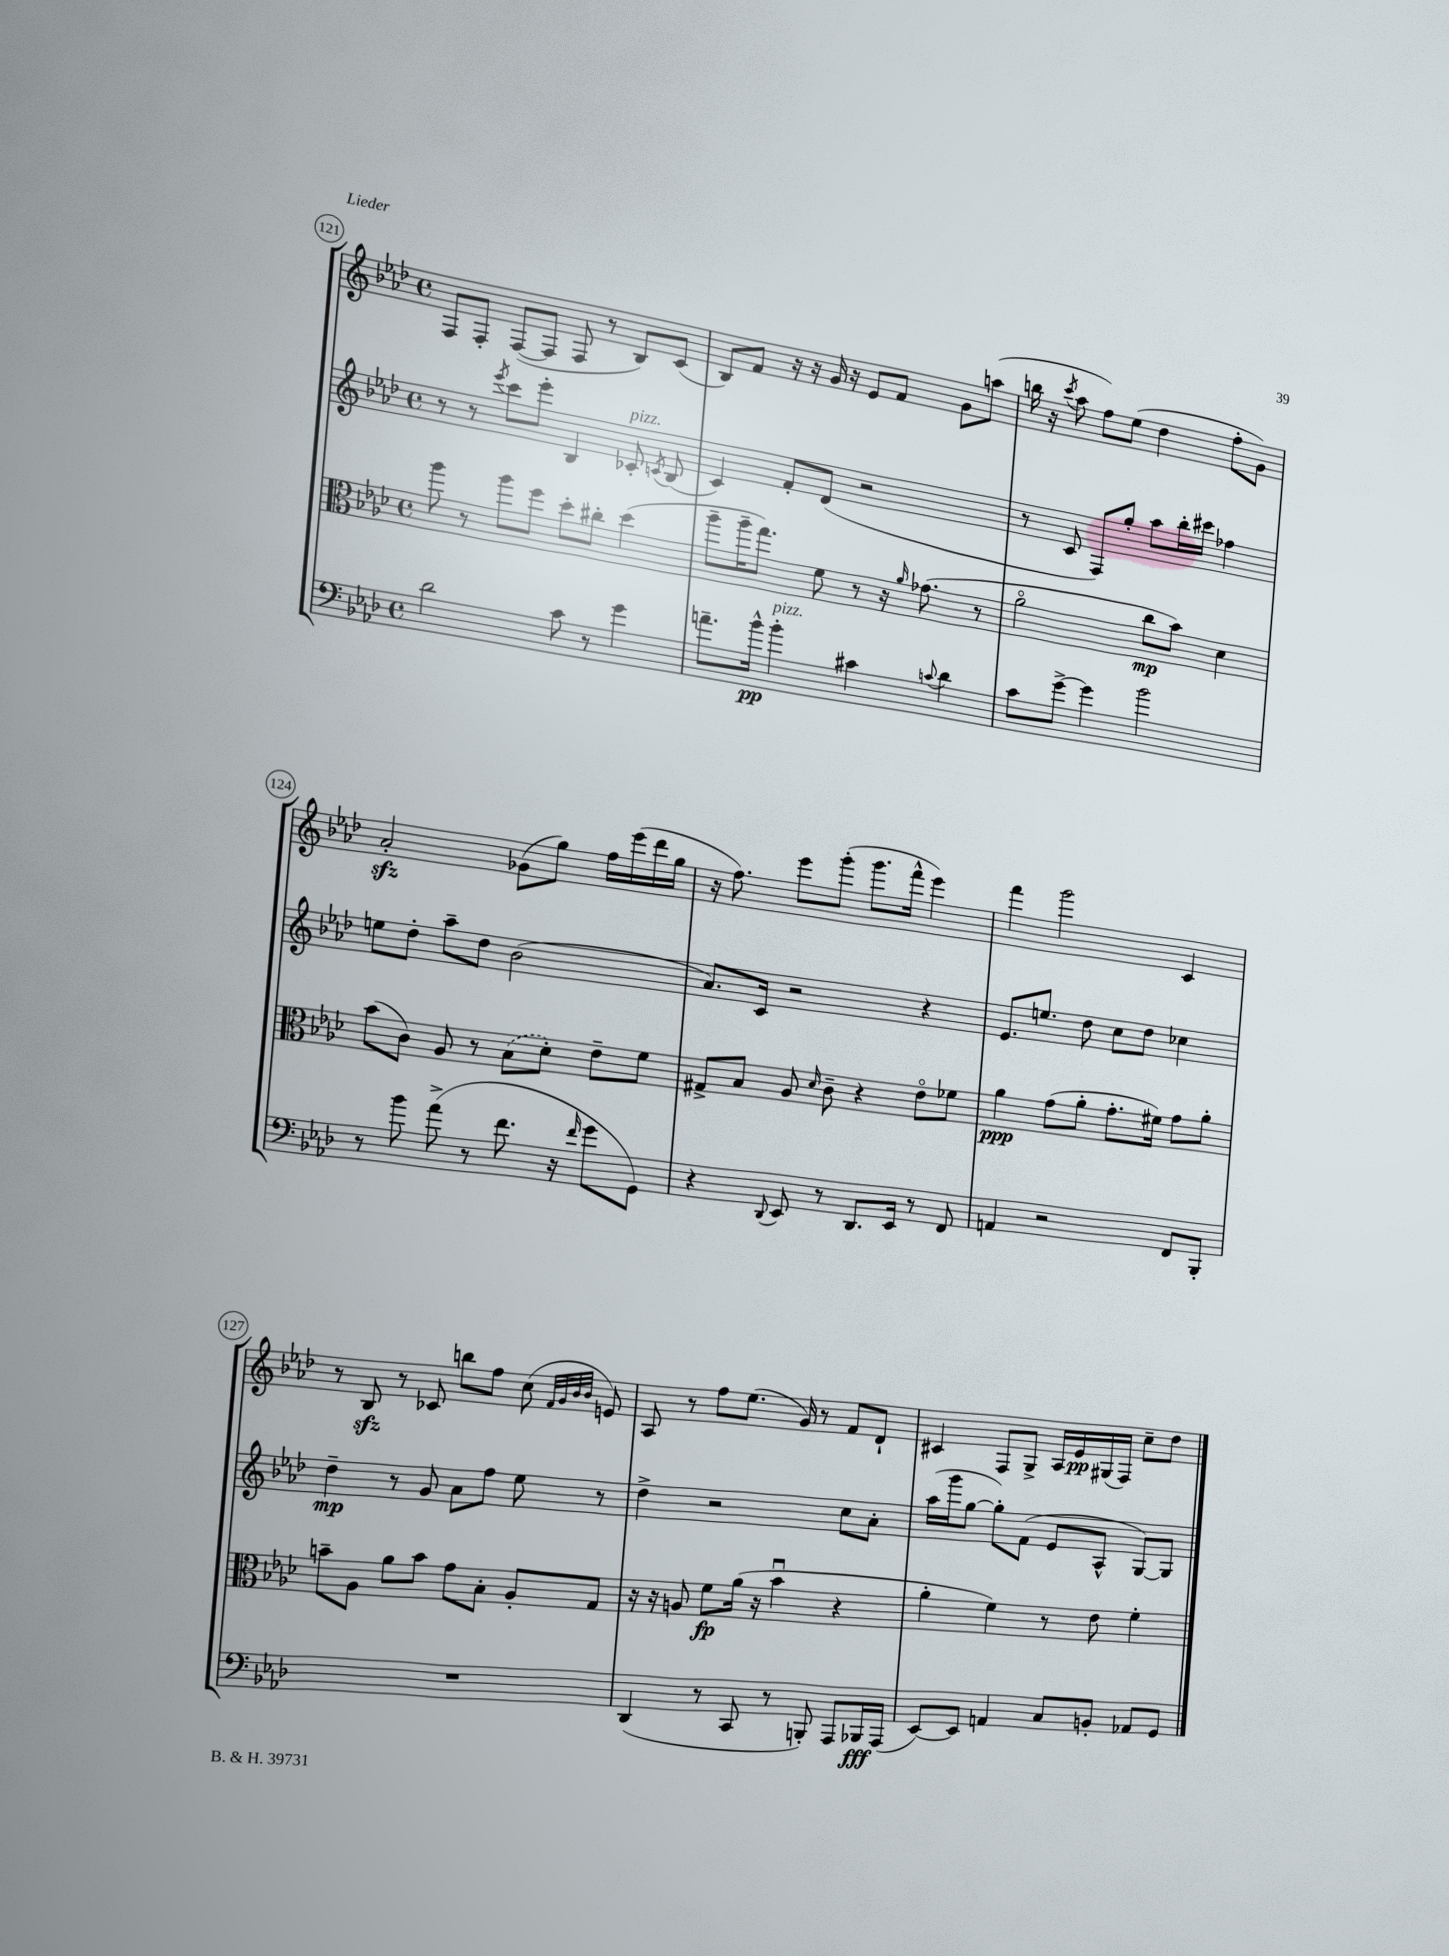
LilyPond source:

<<
\new StaffGroup <<
\new Staff = "s0" {
    \clef treble \key aes \major \defaultTimeSignature \time 4/4
    \autoBeamOff f8[ f8]-. f8[~( f8] f8 r8 bes8[) c'8]( |
    bes8[) f'8] r16 r16 g'16 r16 ees'8[ f'8] g'8[ a''8]( |
    b''16 r16 \acciaccatura { c'''8 } aes''8 f''8[) ees''8]( des''4 f''8[-. g'8]) |
    aes'2-.\sfz ges'8[( g''8]) f''16[ ees'''16( des'''16 g''16] |
    r16 f''8.) ees'''8[ g'''8]-.( g'''8.[ f'''16]-^ ees'''4) |
    f'''4 g'''2 c'4 |
    r8 bes8\sfz r8 ces'8 b''8[ f''8] c''8( \grace { f'32[ g'32 bes'32 bes'32] } e'8) |
    aes8 r8 f''8[ ees''8.]( g'16) r8 f'8[ des'8]-! |
    cis'4 f8[ g8]-> aes16[ ees'16\pp gis16( f16]) c''8[-- des''8] \bar "|." |
}
\new Staff = "s1" {
    \clef treble \key aes \major \defaultTimeSignature \time 4/4
    \autoBeamOff r8 r8 \acciaccatura { ees'''8 } c'''8[ ees'''8]-. bes4 ces'8-.^\markup { \italic "pizz." } \acciaccatura { c'8 } bes8( |
    c'4) f'8[-. des'8]( r2 |
    r8 c'8 f8[) g''8]-. aes''8[ bes''16-. cis'''16] fes''4 |
    e''8[ des''8]-. aes''8[-- des''8] bes'2( |
    aes'8.[) c'16] r2 r4 |
    ees'8.[ e''8.] des''8 c''8[ des''8] ces''4 |
    des''4--\mp r8 g'8 aes'8[ f''8] ees''8 r8 |
    des''4-> r2 c''8[ aes'8]-. |
    aes''16[( g'''16 g''8]~ g''8[-.) f'8]( ees'8[ aes8]-^ g8[~) g8] \bar "|." |
}
\new Staff = "s2" {
    \clef alto \key aes \major \defaultTimeSignature \time 4/4
    \autoBeamOff aes''8 r8 aes''8[ f''8] des''8[-. cis''8]-. des''4( |
    aes''8[-- aes''16-- g''8.]) f'8 r8 r16 \grace { aes'16 } ges'8.( r8 |
    aes'2\flageolet c''8[\mp bes'8]) des'4 |
    bes'8[( c'8]) aes8 r8 \once \slurDashed bes8[( des'8]-.) ees'8[-- f'8] |
    gis8[-> bes8] aes8 \grace { des'16 } c'8-- r4 ees'8[\flageolet fes'8] |
    aes'4\ppp g'8[( aes'8]-. g'8.[-. fis'16]) g'8[ aes'8]-. |
    b'8[-- aes8] aes'8[ b'8] g'8[ bes8]-. aes8[-. g8] |
    r16 r16 a8 f'8[\fp aes'16]( r16 bes'4\downbow r4 |
    aes'4-. f'4) r8 ees'8 f'4-. \bar "|." |
}
\new Staff = "s3" {
    \clef bass \key aes \major \defaultTimeSignature \time 4/4
    \autoBeamOff des'2 c'8 r8 g'4 |
    a'8.[-- bes'16]-^\pp bes'4-.^\markup { \italic "pizz." } cis'4 \appoggiatura { c'8 } des'4 |
    c'8[ g'8]~-> g'4 bes'2 |
    r8 bes'8 aes'8->( r8 f'8. r16 \grace { f'16 } g'8[ g,8]) |
    r4 \appoggiatura { des,8 } ees,8 r8 des,8.[ ees,16] r8 f,8 |
    a,4 r2 f,8[ bes,,8]-. |
    R1 |
    des,4( r8 c,8 r8 b,,8-.) aes,,8[ bes,,16\fff aes,,16]( |
    ees,8[~) ees,8] a,4 c8[ b,8]-. aes,8[ g,8] \bar "|." |
}
>>
>>
\layout { \context { \Score currentBarNumber = #121 \override BarNumber.stencil = #(make-stencil-circler 0.1 0.3 ly:text-interface::print) } }
